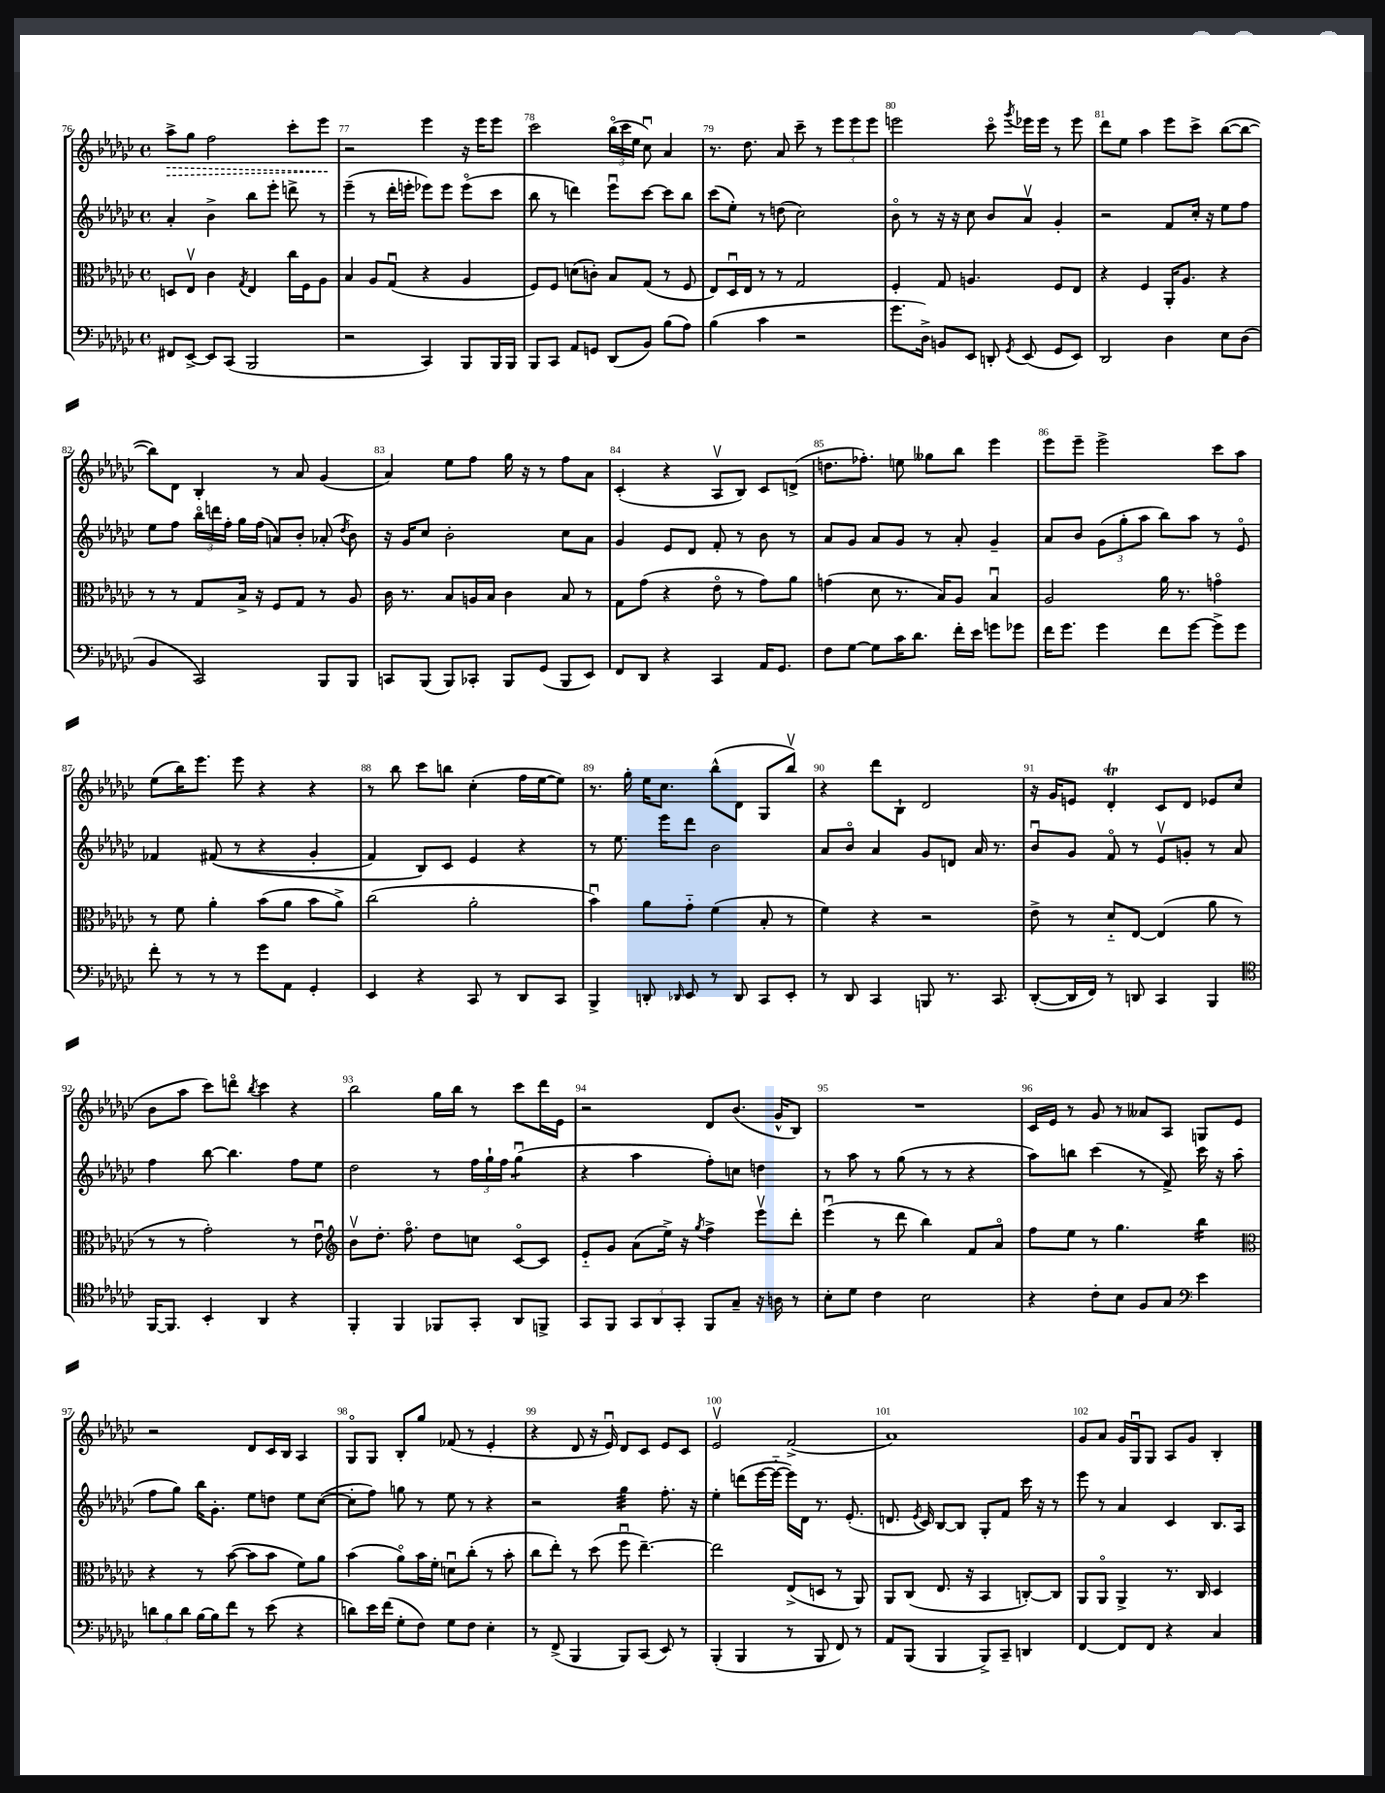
<<
\new StaffGroup <<
\new Staff = "s0" {
    \clef treble \key ges \major \defaultTimeSignature \time 4/4
    \autoBeamOff \once \override Hairpin.style = #'dashed-line aes''8[->\> ges''8] f''2 ces'''8[-. ees'''8]\! |
    r2 ees'''4 r16 ees'''16[ ees'''8] |
    ces'''2 \tuplet 3/2 { bes''16[\flageolet( ces'''16 ees''16] } ces''8\downbow) aes'4 |
    r8. des''8. aes'8 ces'''8-- r8 \tuplet 3/2 { ees'''8[ ees'''8 ees'''8] } |
    e'''2 ces'''8\flageolet \acciaccatura { ges'''8 } ees'''16[ ees'''16] r8 ees'''8 |
    des'''8[ ees''8] aes''4 ees'''8[ ces'''8]-> bes''8[~( bes''8]~ |
    bes''8[) des'8] bes4-. r8 aes'8 ges'4( |
    aes'4) ees''8[ f''8] ges''16 r16 r8 f''8[ aes'8] |
    ces'4-.( r4 aes8[\upbow bes8]) ces'8[ d'8]->( |
    d''8.[ fes''8.]-.) e''8 geses''8[ bes''8] ees'''4 |
    ees'''8[ ees'''8]-- ees'''2-> ces'''8[ aes''8] |
    ees''8[( bes''16) ees'''8.] ees'''8 r4 r4 |
    r8 bes''8 ces'''8[ b''8] ces''4-.( f''16[ ees''16~ ees''8]) |
    r8. ges''16-. ees''16[ ces''8.] bes''8[-^( des'8] ges8[ bes''8]\upbow) |
    r4 des'''8[ bes8]-! des'2 |
    r16 ges'16[ e'8] des'4-.\trill ces'8[ des'8] ees'8[ ces''8]( |
    bes'8[ aes''8] ces'''8[) d'''8]\flageolet \acciaccatura { bes''8 } ces'''4 r4 |
    bes''2 ges''16[ bes''16] r8 ces'''8[ des'''16 ees'16] |
    r2 des'8[ bes'8.]( ges'16[-^ bes8]) |
    R1 |
    ces'16[ ees'16] r8 ges'8 r8 aeses'8[ aes8] g8[ ees'8] |
    r2 des'8[ ces'16 bes16] aes4 |
    ges8[\flageolet ges8] bes8[-. ges''8] fes'8( r8 ees'4-. |
    r4 des'8 r16 ees'16\downbow) des'8[ ces'8] ees'8[ ces'8] |
    ees'2\upbow f'2->( |
    aes'1) |
    ges'8[ aes'8] ges'16[ ges16\downbow ges8] aes8[ ges'8] bes4-. \bar "|." |
}
\new Staff = "s1" {
    \clef treble \key ges \major \defaultTimeSignature \time 4/4
    \autoBeamOff aes'4-. bes'4-> bes''8[ ees'''8]-. d'''8-> r8 |
    ees'''4--( r8 des'''16[-. e'''16]-. ees'''8[) ees'''8] ees'''8[\flageolet( ces'''8] |
    bes''8 r8 d'''4) ees'''8[\downbow ces'''8]~ ces'''8[ bes''8] |
    ces'''8[( ees''8]-.) r8 d''8( ces''2) |
    bes'8\flageolet r8 r16 r16 ces''8 bes'8[ aes'8]\upbow ges'4-. |
    r2 f'8[ ces''16]-. r16 ees''8[ f''8] |
    ees''8[ f''8] \tuplet 3/2 { bes''16[\flageolet d'''16 f''16]-. } ges''16[ f''16]( a'8[) bes'8]-. aes'8-.( \acciaccatura { des''8 } bes'8) |
    r16 ges'16[ ces''8] bes'2-. ces''8[ aes'8] |
    ges'4 ees'8[ des'8] f'8-. r8 bes'8 r8 |
    aes'8[ ges'8] aes'8[ ges'8] r8 aes'8-. ges'4-- |
    aes'8[ bes'8] \tuplet 3/2 { ges'8[( ges''8-. aes''8] } bes''8[) aes''8] r8 ees'8\flageolet |
    fes'4 fis'8(\( r8 r4 ges'4-. |
    f'4) bes8[\) ces'8] ees'4 r4 |
    r8 ees''8. ees'''16[ des'''8] bes'2 |
    aes'8[ bes'8]\flageolet aes'4 ges'8[ d'8] aes'16 r8. |
    bes'8[\downbow ges'8] f'8\flageolet r8 ees'8[\upbow g'8]-. r8 aes'8 |
    f''4 bes''8~ bes''4. f''8[ ees''8] |
    des''2 r8 \tuplet 3/2 { f''16[ ges''16-! f''16] } ges''4:8\downbow( |
    r4 aes''4 f''8[-.) c''8] d''4 |
    r8 aes''8 r8 ges''8( r8 r8 r4 |
    aes''8[) b''8] ces'''4( r8 f'8->) ces'''16 r16 aes''8( |
    f''8[ ges''8]) bes''16[ ges'8.]-. ees''8[ d''8] ees''8[ ces''8]~( |
    ces''8[-. f''8]) g''8 r8 ees''8 r8 r4 |
    r2 ges''4:32 f''8.-. r16 |
    ees''4-. d'''8[( ees'''16~ ees'''16]~-_ ees'''16[) des'16] r8. ees'8.-.( |
    d'8. \acciaccatura { ees'8 } ces'16) bes8[~ bes8] ges8[-. f'8] ces'''16 r16 r8 |
    ees'''8 r8 aes'4 ces'4 bes8.[ aes16] \bar "|." |
}
\new Staff = "s2" {
    \clef alto \key ges \major \defaultTimeSignature \time 4/4
    \autoBeamOff d8[ ees8]\upbow ces'4 \acciaccatura { ges8 } ees4 ces''16[ f16 aes8] |
    bes4 aes8[ ges8]\downbow( r4 aes4 |
    f8[) f8] d'8[( c'8]-.) bes8[ ges8]( r8 f8 |
    ees8[) des16\downbow ees16] r8 r8 ges2 |
    f4-. ges8 a4. f8[ ees8] |
    r4 f4 aes,16[-. aes8.] r4 |
    r8 r8 ges8[ bes16]-> r16 f8[ ges8] r8 aes8 |
    ces'16 r8. bes8[ a16 bes16] ces'4 bes8 r8 |
    ges8[ ges'8]( r4 ees'8\flageolet r8 ges'8[) aes'8] |
    g'4( des'8 r8. bes16[) aes8] bes4\downbow |
    aes2 aes'16 r8. g'4\flageolet |
    r8 f'8 aes'4-. bes'8[( aes'8] bes'8[ aes'8]->) |
    ces''2( aes'2-. |
    bes'4\downbow) aes'8[ ges'8]-_ f'4( bes8-. r8 |
    f'4) r4 r2 |
    ees'8-> r8 des'8[-_ ees8]~ ees4( aes'8 r8 |
    r8 r8 ges'2-.) r8 ees'8\downbow |
    \clef treble bes'8[\upbow des''8.]-. f''8.\flageolet des''8[ c''8] ces'8[~\flageolet ces'8] |
    ees'8[-_ ges'8] aes'8[( ees''16]->) r16 \acciaccatura { ges''8 } f''4-> ees'''8[\upbow des'''8]-. |
    ees'''4\downbow( r8 des'''8 bes''4) f'8[ aes'8]\flageolet |
    f''8[ ees''8] r8 ges''4. bes''4:16 |
    \clef alto r4 r8 bes'8~( bes'8[ bes'8] f'8[) aes'8] |
    bes'4( aes'8[\flageolet) bes'16 f'16]-. d'8[\downbow ces''8]-.( r8 bes'8-. |
    ces''8[ ees''8]-.) r8 des''8( f''8\downbow ees''4.~--) |
    ees''2 ees8[->( d8] r8 aes,8) |
    aes,8[ ces8]( ees8. r16 bes,4 c8[~-.) c8] |
    aes,8[ aes,8]\flageolet aes,4-> r8. ces16 des4 \bar "|." |
}
\new Staff = "s3" {
    \clef bass \key ges \major \defaultTimeSignature \time 4/4
    \autoBeamOff fis,8[ ees,8]~-> ees,8[ ces,8]( bes,,2 |
    r2 ces,4) bes,,8[ bes,,16 bes,,16] |
    bes,,8[ ces,8] aes,8[ g,8] des,8[( bes,8]) bes8[( aes8]) |
    bes4( ces'4 r2 |
    ges'8.[ des16]->) b,8[ ees,8] d,8-. \acciaccatura { ges,8 } ees,8( ges,8[ ees,8]) |
    des,2 des4 ees8[ des8]( |
    bes,4 ces,2) bes,,8[ bes,,8] |
    c,8[ bes,,8]( bes,,8[) ces,8]-. bes,,8[ ges,8]( bes,,8[ ees,8]) |
    f,8[ des,8] r4 ces,4 aes,16[ ges,8.] |
    f8[ ges8]~ ges8[ ces'16 des'8.] f'16[-. ees'16] g'8[ ges'8] |
    f'16[ ges'8.] ges'4 f'8[ ges'8]~ ges'8[-> ges'8] |
    f'8-. r8 r8 r8 ges'8[ aes,8] ges,4-. |
    ees,4 r4 ces,8 r8 des,8[ ces,8] |
    bes,,4-> d,8-. \grace { des,16 } ees,8 r8 des,8 ces,8[ ees,8]-. |
    r8 des,8 ces,4 b,,8 r8. ces,8. |
    des,8[~-.( des,16 f,16]) r8 d,8 ces,4 bes,,4 |
    \clef tenor f,16[~ f,8.] bes,4-. aes,4 r4 |
    f,4-. f,4 fes,8[ ges,8]-. aes,8[ f,8]-> |
    ges,8[ f,8] \tuplet 3/2 { ges,8[ aes,8 ges,8]-. } f,8[ ges8]-- r16 a16 r8 |
    bes8[-. des'8] ces'4 bes2 |
    r4 ces'8[-. bes8] f8[ ges8] \clef bass ees'4 |
    \tuplet 3/2 { d'8[ bes8 d'8] } bes16[~ bes16 f'8] r8 ees'8( r4 |
    d'8[) ees'16 f'16]( ges8[-. f8]) ges8[ f8] ees4-. |
    r8 f,8->( bes,,4 bes,,8[) ces,8]( ees,8) r8 |
    bes,,4-.( bes,,4 r8 bes,,8 f,8) r8 |
    aes,8[ bes,,8]( bes,,4 bes,,8[->) ces,8]-- d,4 |
    f,4~ f,8[ f,8] r4 ces4 \bar "|." |
}
>>
>>
\layout { \context { \Score currentBarNumber = #76 \override BarNumber.break-visibility = ##(#f #t #t) barNumberVisibility = #all-bar-numbers-visible } }
